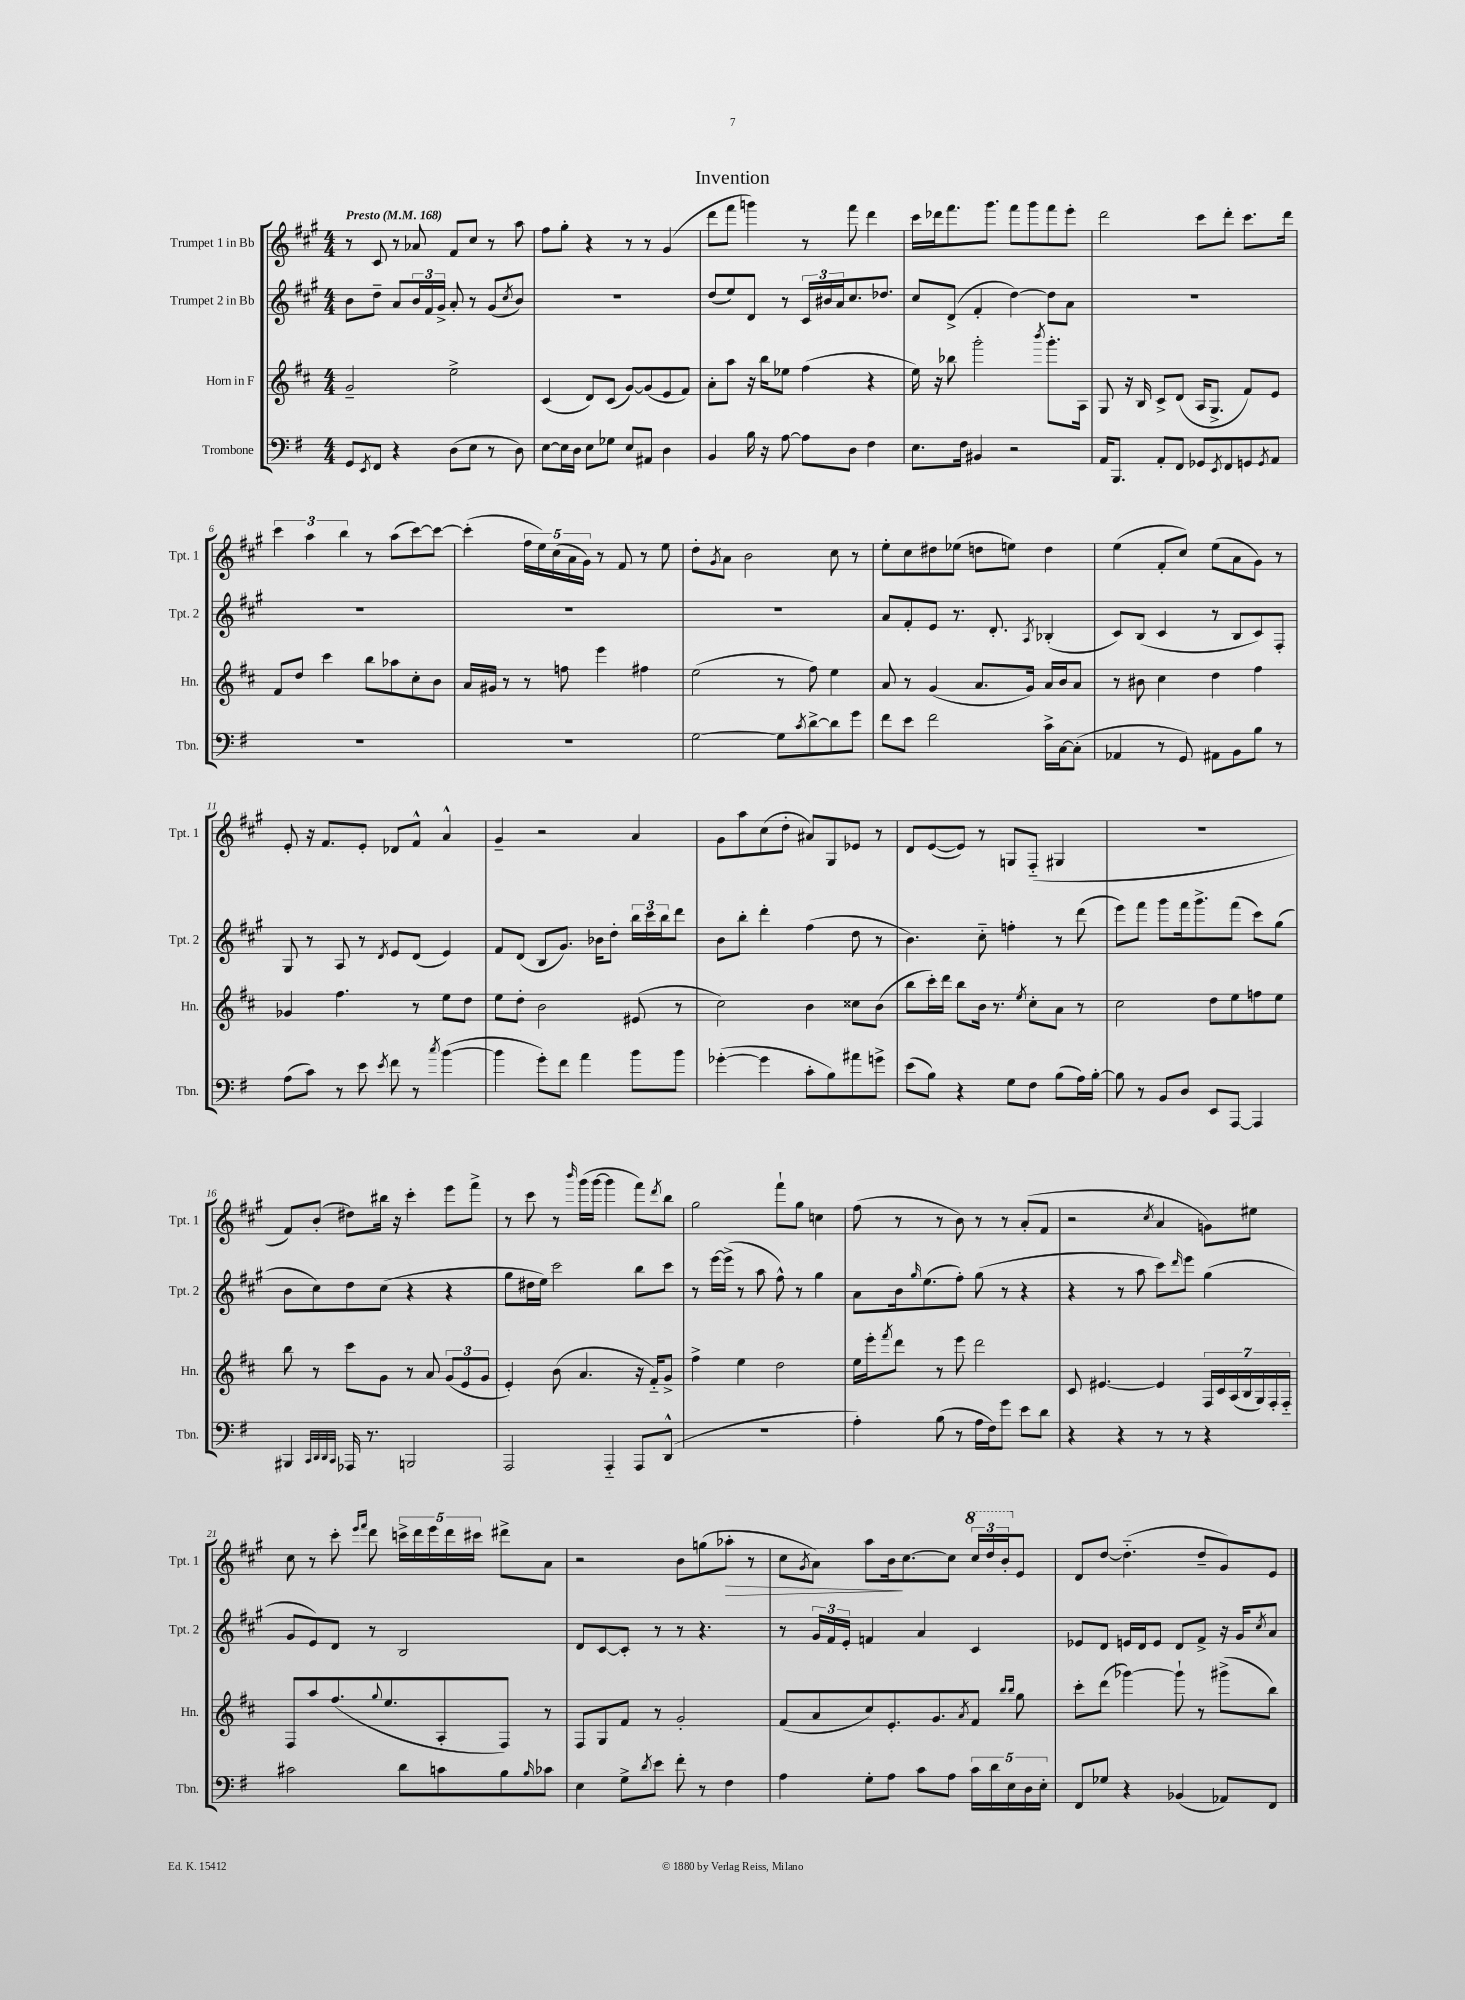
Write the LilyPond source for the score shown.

\header { title = "Invention" }
<<
\new StaffGroup <<
\new Staff = "s0" \with { instrumentName = "Trumpet 1 in Bb" shortInstrumentName = "Tpt. 1" } {
    \clef treble \key a \major \numericTimeSignature \time 4/4 \tempo "Presto" 4 = 168
    r8 cis'8 r8 aes'8 fis'8 cis''8 r8 a''8 |
    fis''8 gis''8-. r4 r8 r8 gis'4( |
    d'''8 fis'''8 g'''4) r8 fis'''8 d'''4 |
    cis'''16 des'''16 fis'''8. gis'''8. fis'''8 gis'''8 fis'''8 e'''8-. |
    d'''2 cis'''8 d'''8-. cis'''8. d'''16 |
    \tuplet 3/2 { cis'''4 a''4 b''4 } r8 a''8( cis'''8~) cis'''8~ |
    cis'''4-.( \tuplet 5/4 { fis''16 e''16) cis''16( a'16 gis'16) } r8 fis'8 r8 e''8 |
    d''8-. \acciaccatura { gis'8 } a'8 b'2 cis''8 r8 |
    e''8-. cis''8 dis''8 ees''8( d''8 e''8) d''4 |
    e''4( fis'8-. cis''8) e''8( a'8 gis'8) r8 |
    e'8-. r16 fis'8. e'8-. des'8 fis'8-^ a'4-^ |
    gis'4-- r2 a'4 |
    gis'8 a''8 cis''8( d''8-. ais'8) gis8 ees'8 r8 |
    d'8 e'8~( e'8) r8 g8 fis8-_( gis4 |
    R1 |
    fis'8) b'8-.( dis''8) bis''16 r16 cis'''4-. e'''8 fis'''8-> |
    r8 cis'''8 r8 \grace { b'''16 } gis'''16( gis'''16~ gis'''4 fis'''8) \acciaccatura { d'''8 } b''8 |
    gis''2 fis'''8-! gis''8 c''4 |
    fis''8( r8 r8 b'8) r8 r8 a'8-.( fis'8 |
    r2 \acciaccatura { cis''8 } a'4 g'8) eis''8 |
    cis''8 r8 cis'''8-. \grace { e'''16 fis'''16 } d'''8 \tuplet 5/4 { c'''16-> d'''16 e'''16 d'''16 cis'''16 } dis'''8-> a'8 |
    r2 b'8 g''8( aes''8-.\> r8 |
    cis''8 \acciaccatura { gis'8 } a'8) a''8 b'16\! cis''8.~ cis''8 \tuplet 3/2 { \ottava #1 cis'''16 d'''16 b''16-. \ottava #0 } e'8 |
    d'8 d''8~ d''4.-_( d''8-- gis'8) e'8 \bar "|." |
}
\new Staff = "s1" \with { instrumentName = "Trumpet 2 in Bb" shortInstrumentName = "Tpt. 2" } {
    \clef treble \key a \major \numericTimeSignature \time 4/4
    b'8 d''8-- a'8 \tuplet 3/2 { b'16 fis'16 gis'16-> } a'8-. r8 gis'8( \acciaccatura { cis''8 } b'8) |
    R1 |
    d''8( e''8) d'8 r8 \tuplet 3/2 { cis'16 bis'16 a'16 } cis''8. des''8. |
    cis''8 d'8->( fis'4-. d''4~) d''8 a'8 |
    R1 |
    R1 |
    R1 |
    R1 |
    a'8 fis'8-. e'8 r8. d'8.-. \acciaccatura { a8 } bes4-.( |
    cis'8) b8( cis'4 r8 b8 cis'8) fis8-. |
    gis8 r8 a8 r8 \acciaccatura { d'8 } e'8 d'8( e'4) |
    fis'8 d'8( b8 gis'8.) bes'16 d''8-. \tuplet 3/2 { b''16 cis'''16 b''16 } d'''8 |
    b'8 b''8-. d'''4-. fis''4( d''8 r8 |
    b'4.) cis''8-_ f''4-. r8 d'''8( |
    e'''8) fis'''8 gis'''8 fis'''16 gis'''8.-> fis'''8( cis'''8) gis''8( |
    b'8 cis''8) d''8 cis''8( r4 r4 |
    gis''8 dis''16 e''16) cis'''2 b''8 cis'''8 |
    r8 e'''16~ e'''16->( r8 a''8 fis''8-^) r8 gis''4 |
    a'8 b'16 \grace { gis''16 } e''8.( fis''8-.) gis''8( r8 r4 |
    r4 r8 a''8 cis'''8) \grace { d'''16 } e'''8 gis''4( |
    gis'8 e'8) d'8 r8 b2 |
    d'8 cis'8~ cis'8-. r8 r8 r4. |
    r8 \tuplet 3/2 { gis'16 fis'16 e'16-. } f'4 a'4 cis'4 |
    ees'8 d'8 e'16 d'16 e'8 d'8 fis'8-> r16 gis'16 \acciaccatura { cis''8 } a'8 \bar "|." |
}
\new Staff = "s2" \with { instrumentName = "Horn in F" shortInstrumentName = "Hn." } {
    \clef treble \key d \major \numericTimeSignature \time 4/4
    g'2-- e''2-> |
    cis'4( d'8) cis'8( g'8~) g'8( e'8 fis'8) |
    a'8-. a''8 r16 b''16 ees''8 fis''4( r4 |
    e''16) r16 bes''8 g'''2-. \acciaccatura { b'''8 } g'''8.-. a16 |
    g8 r16 b16 cis'8-> d'8( a16 g8.-> fis'8) e'8 |
    fis'8 d''8 cis'''4 b''8 aes''8 cis''8-. b'8 |
    a'16 gis'16 r8 r8 f''8 e'''4 fis''4 |
    e''2( r8 fis''8) e''4 |
    a'8 r8 g'4( a'8. g'16) a'16 b'16 a'8 |
    r8 bis'8 cis''4 d''4 fis''4 |
    ges'4 fis''4. r8 e''8 d''8 |
    e''8 d''8-. b'2 eis'8( r8 |
    cis''2) b'4 cisis''8 b'8( |
    b''8 cis'''16-.) d'''16 b''8 b'16 r8. \acciaccatura { e''8 } cis''8-. a'8 r8 |
    cis''2 d''8 e''8 f''8 e''8 |
    b''8 r8 cis'''8 g'8 r8 a'8 \tuplet 3/2 { g'8( e'8 g'8 } |
    e'4-.) b'8( a'4. r16 fis'16-_) g'8-> |
    fis''4-> e''4 d''2 |
    e''16 e'''16-. \acciaccatura { fis'''8 } d'''8 r8 e'''8 d'''2 |
    cis'8 eis'4.~ eis'4 \tuplet 7/4 { fis16 cis'16 a16( b16 g16) fis16-. fis16-_ } |
    fis8 a''8 fis''8.( \appoggiatura { g''8 } e''8. a8-. fis8) r8 |
    fis8 g8 fis'8 r8 g'2-. |
    fis'8( a'8 cis''8) e'8.-. g'8. \acciaccatura { a'8 } fis'8 \grace { b''16 b''16 } g''8 |
    cis'''8-. d'''8( ges'''4~) ges'''8-! r8 gis'''8->( b''8) \bar "|." |
}
\new Staff = "s3" \with { instrumentName = "Trombone" shortInstrumentName = "Tbn." } {
    \clef bass \key g \major \numericTimeSignature \time 4/4
    g,8 \acciaccatura { e,8 } fis,8 r4 d8( e8 r8 d8) |
    e8~ e16 d16 e8 ges8 e8 ais,8 d4 |
    b,4 b16 r16 a8~ a8 d8 fis4 |
    e8. fis16 bis,4 r2 |
    a,16 b,,8. a,8-. fis,8 ges,8 \acciaccatura { e,8 } fis,8 g,8 \acciaccatura { g,8 } a,8 |
    R1 |
    R1 |
    g2~ g8 \acciaccatura { c'8 } d'8~-> d'8 g'8 |
    fis'8 e'8 fis'2 c'16-> c16~ c8-.( |
    aes,4 r8 g,8) ais,8 b,8 b8 r8 |
    a8( c'8) r8 e'8 \acciaccatura { e'8 } fis'8 r8 \acciaccatura { c''8 } b'4~( |
    b'4 g'8-.) fis'8 a'4 b'8 b'8 |
    ges'4~-.( ges'4 c'8-. b8) ais'8 g'8-> |
    e'8( b8) r4 g8 fis8 b8( a16) b16~-. |
    b8 r8 b,8 d8 e,8 a,,8~ a,,4 |
    bis,,4 \grace { c,32 d,32 d,32 c,32 } aes,,16 r8. b,,2 |
    a,,2 a,,4-_ a,,8 d,8-^( |
    R1 |
    a4-.) b8( r8 a16 fis16) g'8 e'8 d'8 |
    r4 r4 r8 r8 r4 |
    cis'2 d'8 c'8 b8 \grace { b16 } ces'8 |
    e4 g8-> \acciaccatura { d'8 } e'8 fis'8-. r8 fis4 |
    a4 g8-. a8 c'8 a8 \tuplet 5/4 { c'16 d'16 e16 d16 e16-. } |
    fis,8 ges8 r4 bes,4( aes,8) fis,8 \bar "|." |
}
>>
>>
